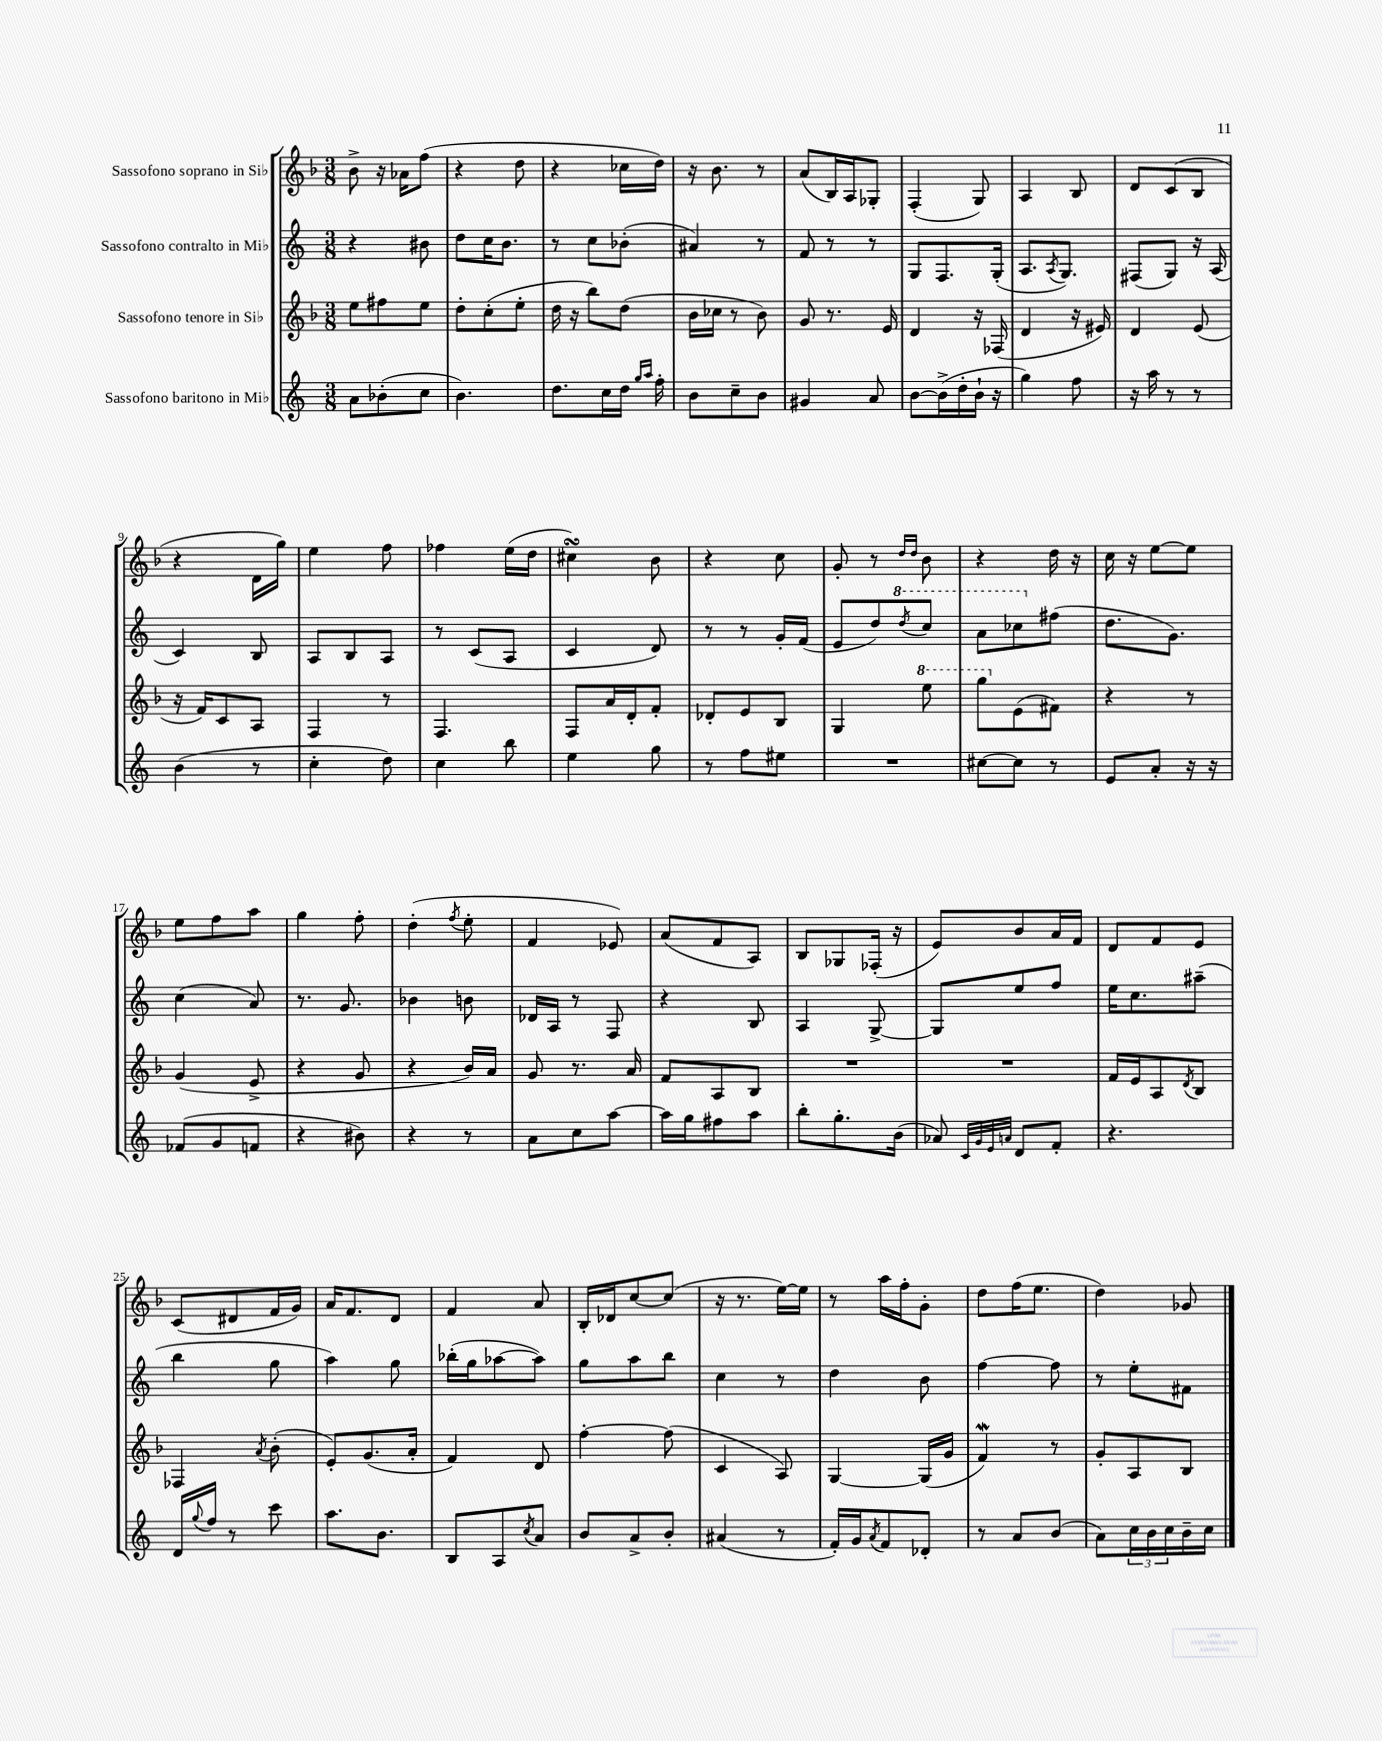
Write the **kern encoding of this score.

**kern	**kern	**kern	**kern
*staff4	*staff3	*staff2	*staff1
*clefG2	*clefG2	*clefG2	*clefG2
*k[]	*k[b-]	*k[]	*k[b-]
*M3/8	*M3/8	*M3/8	*M3/8
8a	8ee	4r	8b-^
(8b-'	8ff#	.	16r
.	.	.	16a-
8cc	8ee	8b#	(8ff
=	=	=	=
4.b)	8dd'	8dd	4r
.	(8cc'	16cc	.
.	.	8.b	.
.	8ee'	.	8dd
=	=	=	=
8.dd	16dd	8r	4r
.	16r	.	.
.	8bb-)	8cc	.
16cc	.	.	.
16dd	(8dd	(8b-'	16cc-
16qqgg	.	.	.
16qqaa	.	.	.
16ff'	.	.	16dd)
=	=	=	=
8b	16b-	4a#)	16r
.	16cc-	.	8.b-
8cc~	8r	.	.
8b	8b-)	8r	8r
=	=	=	=
4g#	8g	8f	(8a
.	8.r	8r	16B-)
.	.	.	16A
8a	.	8r	8G-'
.	16e	.	.
=	=	=	=
[8b	4d	8G	(4F'
(16b^]	.	8.F	.
16dd'	.	.	.
16b`	16r	.	8G)
16r	(16F-	(16G'	.
=	=	=	=
4gg)	4d	8.A	4A
.	.	8qA	.
.	.	8.G)	.
8ff	16r	.	8B-
.	16e#)	.	.
=	=	=	=
16r	4d	(8F#	8d
16aa	.	.	.
8r	.	8G)	(8c
8r	(8e	16r	8B-
.	.	(16A	.
=	=	=	=
(4b	16r	4c)	4r
.	16f)	.	.
.	8c	.	.
8r	8A	8B	16d
.	.	.	16gg)
=	=	=	=
4cc'	4F	8A	4ee
.	.	8B	.
8dd)	8r	8A	8ff
=	=	=	=
4cc	4.F	8r	4ff-
.	.	(8c	.
8bb	.	8A	(16ee
.	.	.	16dd
=	=	=	=
4ee	8F	4c	4cc#)
.	16a	.	.
.	16d'	.	.
8gg	8f'	8d)	8b-
=	=	=	=
8r	8d-'	8r	4r
8ff	8e	8r	.
8ee#	8B-	16g'	8cc
.	.	(16f	.
=	=	=	=
4.r	4G	8e	8g'
.	.	8dd)	8r
.	.	.	16qqdd
.	.	8qddd	16qqdd
.	8eee	8ccc	8b-
=	=	=	=
[8cc#	8ggg	8aa	4r
8cc#]	(8e	8ccc-	.
8r	8f#)	(8ff#	16dd
.	.	.	16r
=	=	=	=
8e	4r	8.dd	16cc
.	.	.	16r
8a'	.	.	[8ee
.	.	8.g)	.
16r	8r	.	8ee]
16r	.	.	.
=	=	=	=
(8f-	(4g	(4cc	8ee
8g	.	.	8ff
8f	8e^	8a)	8aa
=	=	=	=
4r	4r	8.r	4gg
.	.	8.g	.
8b#)	8g	.	8ff'
=	=	=	=
4r	4r	4b-	(4dd'
.	.	.	8qff
8r	16b-)	8b	8ee'
.	16a	.	.
=	=	=	=
8a	8g	16d-	4f
.	.	16A	.
8cc	8.r	8r	.
[8aa	.	8F	8e-)
.	16a	.	.
=	=	=	=
16aa]	8f	4r	(8a
16gg	.	.	.
8ff#	8A	.	8f
8aa	8B-	8B	8A)
=	=	=	=
8bb'	4.r	4A	8B-
8.gg'	.	.	8G-
.	.	[8G^	(16F-'
(16b	.	.	16r
=	=	=	=
8a-)	4.r	8G]	8e)
32qqc	.	.	.
32qqg	.	.	.
32qqe	.	.	.
32qqa	.	.	.
8d	.	8ee	8b-
8f'	.	8ff	16a
.	.	.	16f
=	=	=	=
4.r	16f	16ee	8d
.	16e	8.cc	.
.	8A	.	8f
.	8qd	.	.
.	8B-	(8aa#~	8e
=	=	=	=
16d	4F-	4bb	(8c
8qqgg	.	.	.
16ff	.	.	.
8r	.	.	8d#
.	8qa	.	.
8ccc	(8b-'	8gg	16f
.	.	.	16g)
=	=	=	=
8.aa	8e')	4aa)	16a
.	.	.	8.f
.	(8.g	.	.
8.b	.	.	.
.	.	8gg	8d
.	16a'	.	.
=	=	=	=
8B	4f)	(16bb-'	4f
.	.	16gg	.
8A	.	[8aa-	.
8qcc	.	.	.
8a	8d	8aa-])	8a
=	=	=	=
8b	[4ff'	8gg	16B-'
.	.	.	16d-
8a^	.	8aa	[8cc
8b'	(8ff]	8bb	(8cc]
=	=	=	=
(4a#	4c	4cc	16r
.	.	.	8.r
8r	8A)	8r	[16ee)
.	.	.	16ee]
=	=	=	=
16f')	[4G	4dd	8r
16g	.	.	.
8qa	.	.	.
8f	.	.	16aa
.	.	.	16ff'
8d-'	(16G]	8b	8g'
.	16g	.	.
=	=	=	=
8r	4f)	[4ff	8dd
8a	.	.	(16ff
.	.	.	8.ee
(8b	8r	8ff]	.
=	=	=	=
8a)	8g'	8r	4dd)
24cc	8A	8ee'	.
24b	.	.	.
24cc	.	.	.
16b~	8B-	8f#	8g-
16cc	.	.	.
==	==	==	==
*-	*-	*-	*-
